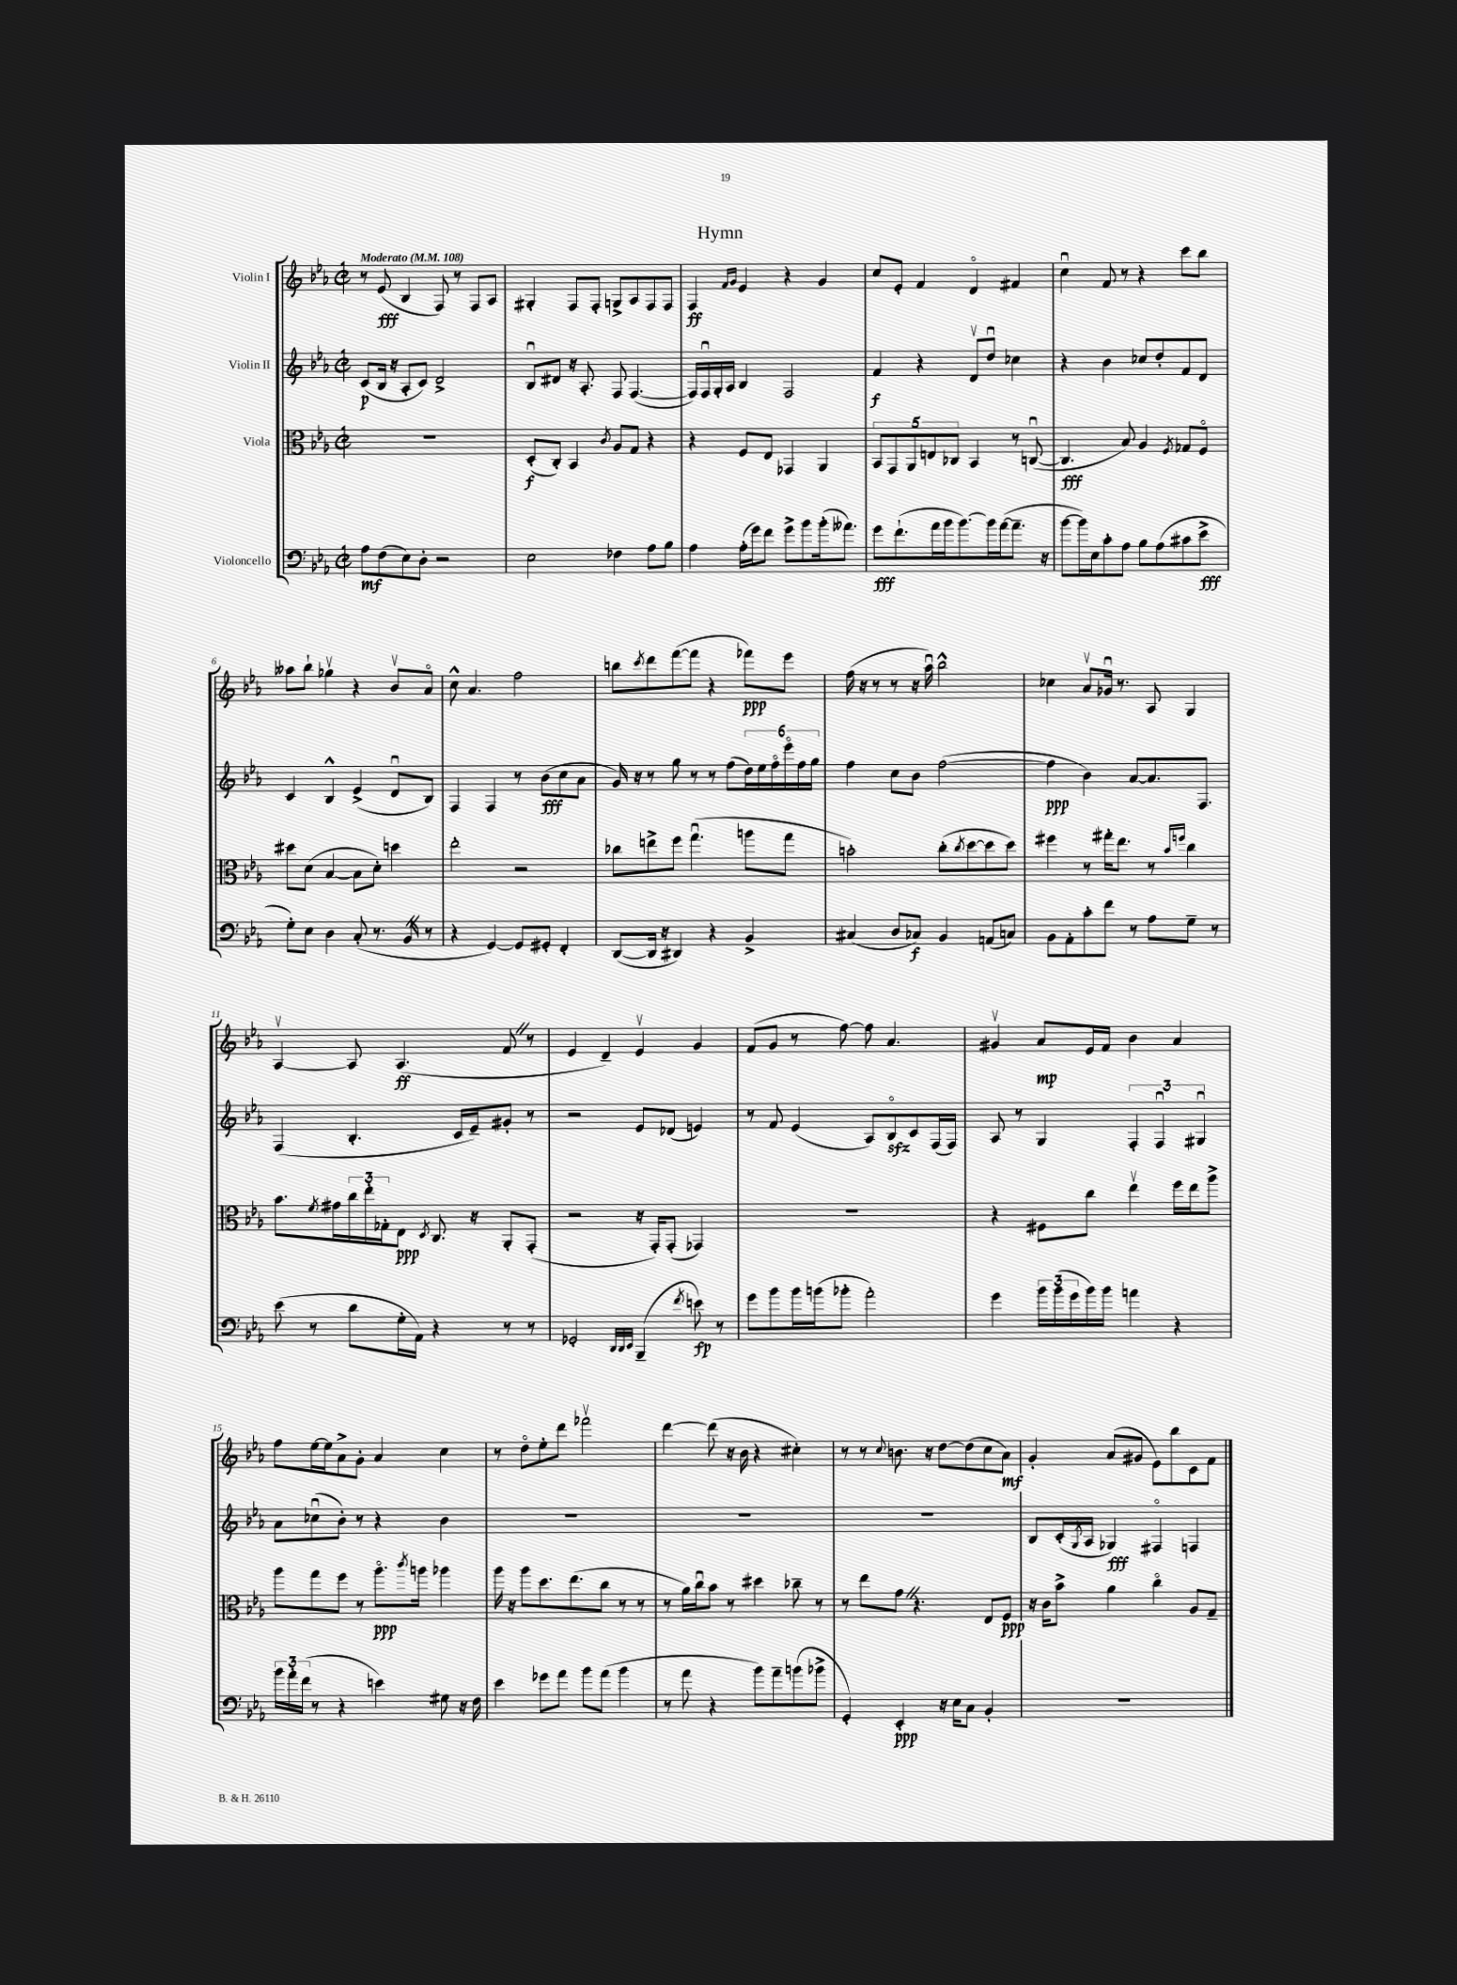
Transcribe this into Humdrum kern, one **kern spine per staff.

**kern	**kern	**kern	**kern
*staff4	*staff3	*staff2	*staff1
*clefF4	*clefC3	*clefG2	*clefG2
*k[b-e-a-]	*k[b-e-a-]	*k[b-e-a-]	*k[b-e-a-]
*M2/2	*M2/2	*M2/2	*M2/2
*met(c|)	*met(c|)	*met(c|)	*met(c|)
*MM108	*MM108	*MM108	*MM108
8A-	1r	(8c	8r
(8F	.	16B-	(8e-
.	.	16r	.
8E-)	.	8A-'	4B-
8D'	.	8c)	.
2r	.	2d^	8F)
.	.	.	8r
.	.	.	8F
.	.	.	8A-
=	=	=	=
2E-	(8D'	8B-u	4G#'
.	8C')	8d#	.
.	4BB-	16r	8F
.	.	8.A-'	.
.	.	.	8F'
.	8qc	.	.
4F-	8A-	8F	8G^
.	8G	([4.F	8A-
8A-	4r	.	8F
8B-	.	.	8F
=	=	=	=
4A-	4r	16F])	4F
.	.	16Fu	.
.	.	16G'	.
.	.	16A-	.
.	.	.	16qqf
.	.	.	16qqg
(16A-'	8F	4B-	4e-
16g)	.	.	.
8f	8E-	.	.
8g^	4GG-	2F	4r
8b-	.	.	.
(16b-'	4AA-	.	4g
8.a--)	.	.	.
=	=	=	=
8g	10BB-	4f	8cc
.	10GG	.	.
(8.f`	.	.	8e-'
.	10AA-	.	.
.	.	4r	4f
.	10E	.	.
16a-	.	.	.
16b-	.	.	.
.	10C-	.	.
[8.b-)	.	.	.
.	4BB-	8dv	4do
16b-]	.	8ddu	.
([16a-	.	.	.
8.a-~]	8r	4cc-	4f#
.	([8Cu	.	.
16r	.	.	.
=	=	=	=
[8b-	4.C]	4r	4ccu
16b-])	.	.	.
16E-	.	.	.
8c'	.	4b-	8f
8A-	8B-)	.	8r
8B-	4A-	8cc-	4r
(8A-	.	8dd'	.
.	8qF	.	.
8c#	8G-	8f	8ccc
8e-^	8Fo	8d	8bb-
=	=	=	=
8G')	8dd#	4c	8aa--
8E-	(8d	.	8bb-`
4D	[4B-	4B-^^	4gg-v
(8C'	8B-]	(4e-^	4r
8.r	8d')	.	.
.	4dd	8du	8b-v
16BB-	.	.	.
8r	.	8B-)	8a-o
=	=	=	=
4r	2ee-'	4F	8cc^^
.	.	.	4.a-
[4GG)	.	4F	.
8GG]	2r	8r	2ff
8GG#'	.	(8b-	.
4FF'	.	8cc	.
.	.	8a-	.
=	=	=	=
([8DD	8cc-	16g)	8bb
.	.	16r	.
.	.	.	8qccc
16DD]	8ee^	8r	8ddd
16r	.	.	.
4DD#)	8ff	8gg	([8fff
.	(4.ggu	8r	8fff]
4r	.	8r	4r
.	.	(8ff	.
4BB-^	8aa	24dd)	8fff-)
.	.	24ee-	.
.	.	24ffo	.
.	8gg	24eee-o	8eee-
.	.	24ff	.
.	.	24gg	.
=	=	=	=
(4C#	2b')	4ff	(16ff
.	.	.	16r
.	.	.	8r
8D	.	8cc	8r
8C-)	.	8b-	16r
.	.	.	16aa-u)
4BB-	(8cc'	([2ff	2bb-^^
.	8qcc	.	.
.	[8dd	.	.
(8AA	8dd]	.	.
8C)	8dd)	.	.
=	=	=	=
8BB-	4ff#	4ff]	4cc-
8AA-'	.	.	.
8c'	8r	4b-)	8a-v
8f	16gg#'	.	16g-u
.	8.ee-	.	8.r
8r	.	[8a-	.
8A-	8r	8.a-]	8A-
.	16qqb-	.	.
.	16qqff	.	.
8G~	4cc	.	4G
.	.	8.F	.
8r	.	.	.
=	=	=	=
(8e-	8.b-	(4F	[4A-v
8r	.	.	.
.	8qf	.	.
.	16g#	.	.
8d	24cc	4.B-'	8A-]
.	24ee-'	.	.
.	24G-'	.	.
16G'	8E-	.	(4.A-
16AA-)	.	.	.
.	8qD	.	.
4r	8.C	.	.
.	.	16c	.
.	16r	16e-~)	.
8r	8AA-'	8g#'	8f
8r	(8GG'	8r	8r
=	=	=	=
2GG-'	2r	2r	4e-
.	.	.	4d~)
32qqDD	.	.	.
32qqDD	.	.	.
32qqEE-	.	.	.
(4BBB-~	16r	8e-	4e-v
.	16GG')	.	.
.	(8GG'	(8d-	.
8qf	.	.	.
8e)	4GG-)	4e)	4g
8r	.	.	.
=	=	=	=
8g	1r	8r	(8f
8b-	.	8f	8g
16b-	.	(4e-	8r
(16b	.	.	.
8b-'	.	.	[8ff)
2a-')	.	8A-)	8ff]
.	.	8B-o	4.a-
.	.	8c	.
.	.	(16F	.
.	.	16F)	.
=	=	=	=
4g	4r	8A-	4g#v
.	.	8r	.
24b-	8F#	4G	8a-
(24b-	.	.	.
24g	.	.	.
16b-)	8cc	.	16e-
16b-	.	.	16f
4a	4ee-v	6F'	4b-
.	.	6Fu	.
4r	16ff	.	4a-
.	16ee-	.	.
.	.	6G#u	.
.	8aa-^	.	.
=	=	=	=
24b-	8aa-	8a-	8ff
24a-'	.	.	.
(24f	.	.	.
8r	8gg	(8cc-u	[16ee-
.	.	.	16ee-]
4r	8ff	8b-')	8a-^
.	8r	8r	8g'
4e)	8.aa-o	4r	4a-
.	8qccc	.	.
.	16aa	.	.
8G#	4aa-	4b-	4cc
16r	.	.	.
16F	.	.	.
=	=	=	=
4e-	16aa-	1r	8r
.	16r	.	.
.	8aa-	.	8ddo
8g-	8.dd	.	8ee-'
8a-	.	.	8ddd
.	(8.ee-	.	.
8b-	.	.	2fff-v
(8a-	8cc	.	.
4b-	8r	.	.
.	8r	.	.
=	=	=	=
8r	8r	1r	[4ddd
8a-	16a-)	.	.
.	16ccu	.	.
4r	8b-	.	(8ddd]
.	8r	.	16r
.	.	.	16b-
8b-)	4dd#	.	4r
8a-~	.	.	.
(8b	8cc-~	.	4cc#')
8b-^	8r	.	.
=	=	=	=
4GG')	8r	1r	8r
.	8ee-	.	8r
.	.	.	8qqcc
4EE-'	8g	.	8.b
.	4.r	.	.
.	.	.	16r
16r	.	.	[8dd
16E-	.	.	.
8C	.	.	(8dd]
4BB-'	8E-	.	8cc
.	8F	.	8a-)
=	=	=	=
1r	16r	8B-	4g'
.	16c	.	.
.	8b-^	(16c'	.
.	.	8qG	.
.	.	16A-	.
.	4a-	4G-)	(8a-
.	.	.	8g#
.	4cco	4F#o	8e-)
.	.	.	8bb-
.	8A-	4F	8c
.	8G~	.	8f
==	==	==	==
*-	*-	*-	*-
